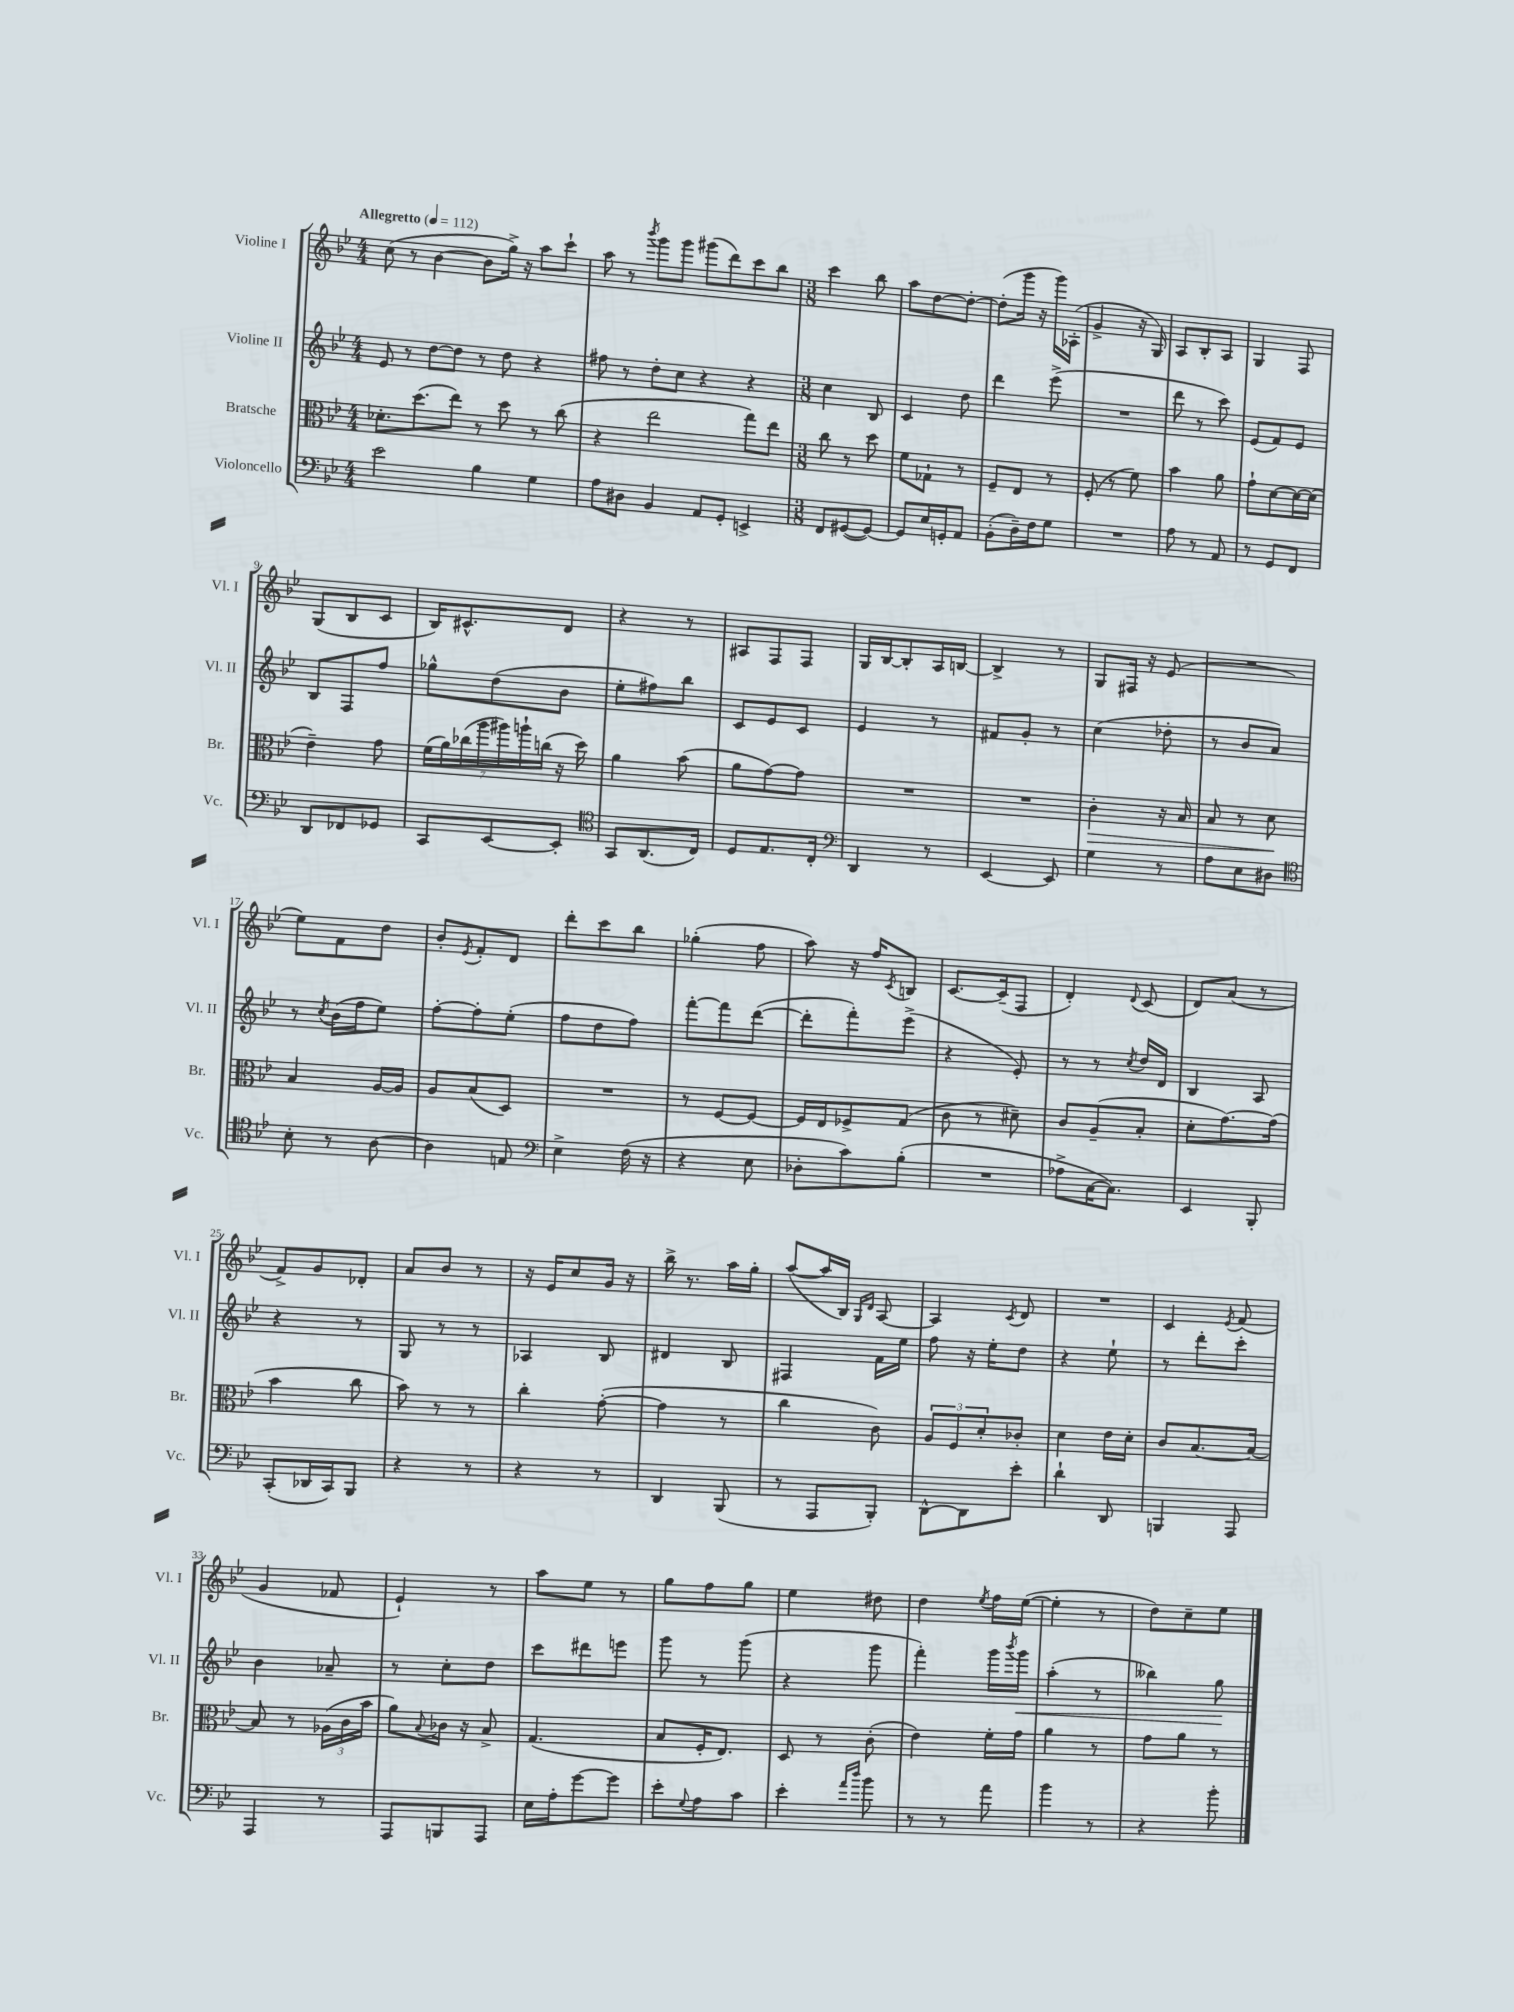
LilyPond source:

<<
\new StaffGroup <<
\new Staff = "s0" \with { instrumentName = "Violine I" shortInstrumentName = "Vl. I" } {
    \clef treble \key bes \major \numericTimeSignature \time 4/4 \tempo "Allegretto" 4 = 112
    c''8( r8 bes'4~ bes'8 g''16->) r16 a''8 c'''8-! |
    a''8 r8 \acciaccatura { bes'''8 } g'''8 g'''8 gis'''8( d'''8) c'''8 bes''8 |
    \numericTimeSignature \time 3/8 c'''4 bes''8 |
    a''8 d''8~ d''8~-. |
    d''8-.( g'''16 r16 g'''16) aes16-.( |
    g'4-> r16 g16) |
    a8 bes8-. a8 |
    g4 f8 |
    g8( bes8 c'8 |
    bes16) cis'8.-^ d'8 |
    r4 r8 |
    ais8 f8 f8 |
    g16 bes16~ bes8-. a16 b16~ |
    b4-> r8 |
    g8 fis16 r16 ees'8( |
    R4. |
    ees''8) f'8 d''8 |
    bes'8-. \acciaccatura { ees'8 } f'8-. d'8 |
    d'''8-. c'''8 bes''8 |
    ges''4-.( f''8 |
    a''8) r16 f''16 \acciaccatura { c'8 } b8 |
    c'8.~ c'16--( f8 |
    d'4-.) \appoggiatura { d'8 } c'8( |
    d'8) a'8( r8 |
    f'8->) g'8 des'8-. |
    a'8 bes'8 r8 |
    r16 ees'16 c''8 g'16 r16 |
    bes''16-> r8. a''16 g''16-. |
    a''8~( a''16 bes16) \grace { g16 d'16 } a8~ |
    a4 \acciaccatura { c'8 } d'8 |
    R4. |
    c'4 \acciaccatura { ees'8 } f'8( |
    g'4 fes'8 |
    ees'4-!) r8 |
    a''8 ees''8 r8 |
    g''8 f''8 g''8 |
    ees''4 dis''8 |
    d''4 \acciaccatura { ees''8 } f''16 ees''16~( |
    ees''4-. r8 |
    d''8) c''8-- ees''8 \bar "|." |
}
\new Staff = "s1" \with { instrumentName = "Violine II" shortInstrumentName = "Vl. II" } {
    \clef treble \key bes \major \numericTimeSignature \time 4/4
    ees'8 r8 d''8~ d''8 r8 d''8 r4 |
    fis''8 r8 d''8-. c''8 r4 r4 |
    \numericTimeSignature \time 3/8 c''4 bes8 |
    c'4 d''8 |
    d'''4 ees'''8->( |
    R4. |
    d'''8 r8 c'''8) |
    ees'8( f'8) ees'8 |
    bes8 f8 f''8 |
    ges''8-^ d''8( bes'8 |
    ees''8-. fis''8) bes''8 |
    c'8 ees'8 c'8 |
    ees'4 r8 |
    fis'8 g'8-. r8 |
    c''4( des''8-. |
    r8 bes'8 a'8) |
    r8 \acciaccatura { c''8 } bes'16( f''16 ees''8) |
    f''8~-. f''8-. ees''8-.( |
    f''8 d''8 f''8) |
    f'''8~-. f'''8 d'''8~( |
    d'''8-. f'''8-.) ees'''8->( |
    r4 ees'8-.) |
    r8 r8 \acciaccatura { c''8 } d''16 d'16 |
    bes4 a8 |
    r4 r8 |
    g8 r8 r8 |
    aes4 bes8 |
    dis'4 bes8 |
    fis4 f'16 ees''16 |
    f''8 r16 ees''16-. d''8 |
    r4 ees''8-! |
    r8 d'''8-. c'''8-. |
    bes'4 aes'8-- |
    r8 c''8-. d''8 |
    c'''8 dis'''8 e'''8 |
    g'''8 r8 g'''8( |
    r4 g'''8 |
    f'''4-.) g'''16 \acciaccatura { bes'''8 } g'''16\< |
    a''4-.( r8 |
    beses''4) g''8\! \bar "|." |
}
\new Staff = "s2" \with { instrumentName = "Bratsche" shortInstrumentName = "Br." } {
    \clef alto \key bes \major \numericTimeSignature \time 4/4
    des'8.-. d''8.( ees''8) r8 d''8 r8 c''8( |
    r4 ees''2 g''8) ees''8 |
    \numericTimeSignature \time 3/8 c''8 r8 d''8 |
    f'8 ges8-! r8 |
    f8-- ees8 r8 |
    f8-.( r8 f'8) |
    bes'4 a'8 |
    g'8-! d'8~ d'16~ d'16( |
    ees'4--) g'8 |
    \tuplet 7/4 { f'16( a'16) ces''16( a''16 ais''16) a''16-! c''16( } r16 d''16) |
    a'4 bes'8( |
    a'8 g'8~) g'8 |
    R4. |
    R4. |
    c'4-.\> r16 bes16 |
    bes8 r8 d'8\! |
    bes4 a16~ a16 |
    a8 bes8( d8) |
    R4. |
    r8 f8~ f8~ |
    f16 ees16 fes8-> g8( |
    c'8 r8 dis'8--) |
    c'8 a8--( bes8-. |
    d'8-. g'8.~) g'16( |
    bes'4 c''8 |
    bes'8) r8 r8 |
    c''4-. g'8~-.( |
    g'4 r8 |
    c''4 c'8) |
    \tuplet 3/2 { a8 f8 d'8-. } ces'8-. |
    d'4 ees'16 d'16-. |
    c'8 bes8.~ bes16~ |
    bes8 r8 \tuplet 3/2 { aes16( c'16 bes'16 } |
    a'8) \appoggiatura { bes8 } ces'16 r16 bes8-> |
    g4.( |
    bes8 f16-. ees8.) |
    d8 r8 c'8-.( |
    ees'4) f'16-. g'16 |
    a'4 r8 |
    g'8 a'8 r8 \bar "|." |
}
\new Staff = "s3" \with { instrumentName = "Violoncello" shortInstrumentName = "Vc." } {
    \clef bass \key bes \major \numericTimeSignature \time 4/4
    ees'2 bes4 g4 |
    a8 dis8 bes,4 a,8 g,8-. e,4-> |
    \numericTimeSignature \time 3/8 f,8 gis,8~( gis,8~) |
    gis,8 ees16 g,16-. a,8 |
    bes,8-.( d16--) f16 g8 |
    R4. |
    a8 r8 a,8 |
    r8 g,8 f,8 |
    d,8 fes,8 ges,8 |
    c,8 ees,8~ ees,8-. |
    \clef tenor g,8 a,8.( c16) |
    d8 ees8. c16-. |
    \clef bass d,4 r8 |
    ees,4~ ees,8 |
    g4 r8 |
    a8 ees8 dis8 |
    \clef tenor bes8-. r8 a8~ |
    a4 e8 |
    \clef bass ees4-> f16( r16 |
    r4 ees8 |
    des8-. c'8) bes8-.( |
    R4. |
    aes8-> c16~ c8.) |
    ees,4 bes,,8-. |
    c,8-.( des,16 c,16) bes,,8 |
    r4 r8 |
    r4 r8 |
    d,4 bes,,8( |
    r8 a,,8 bes,,8-.) |
    d,8~-^ d,8 ees'8-. |
    d'4-! d,8 |
    b,,4 a,,8 |
    a,,4 r8 |
    a,,8 b,,8 a,,8 |
    ees16 a16-. g'8~ g'8 |
    ees'8-. \appoggiatura { g8 } a8 c'8 |
    ees'4-. \grace { a'16 d''16 } bes'8 |
    r8 r8 a'8 |
    bes'4 r8 |
    r4 bes'8-. \bar "|." |
}
>>
>>
